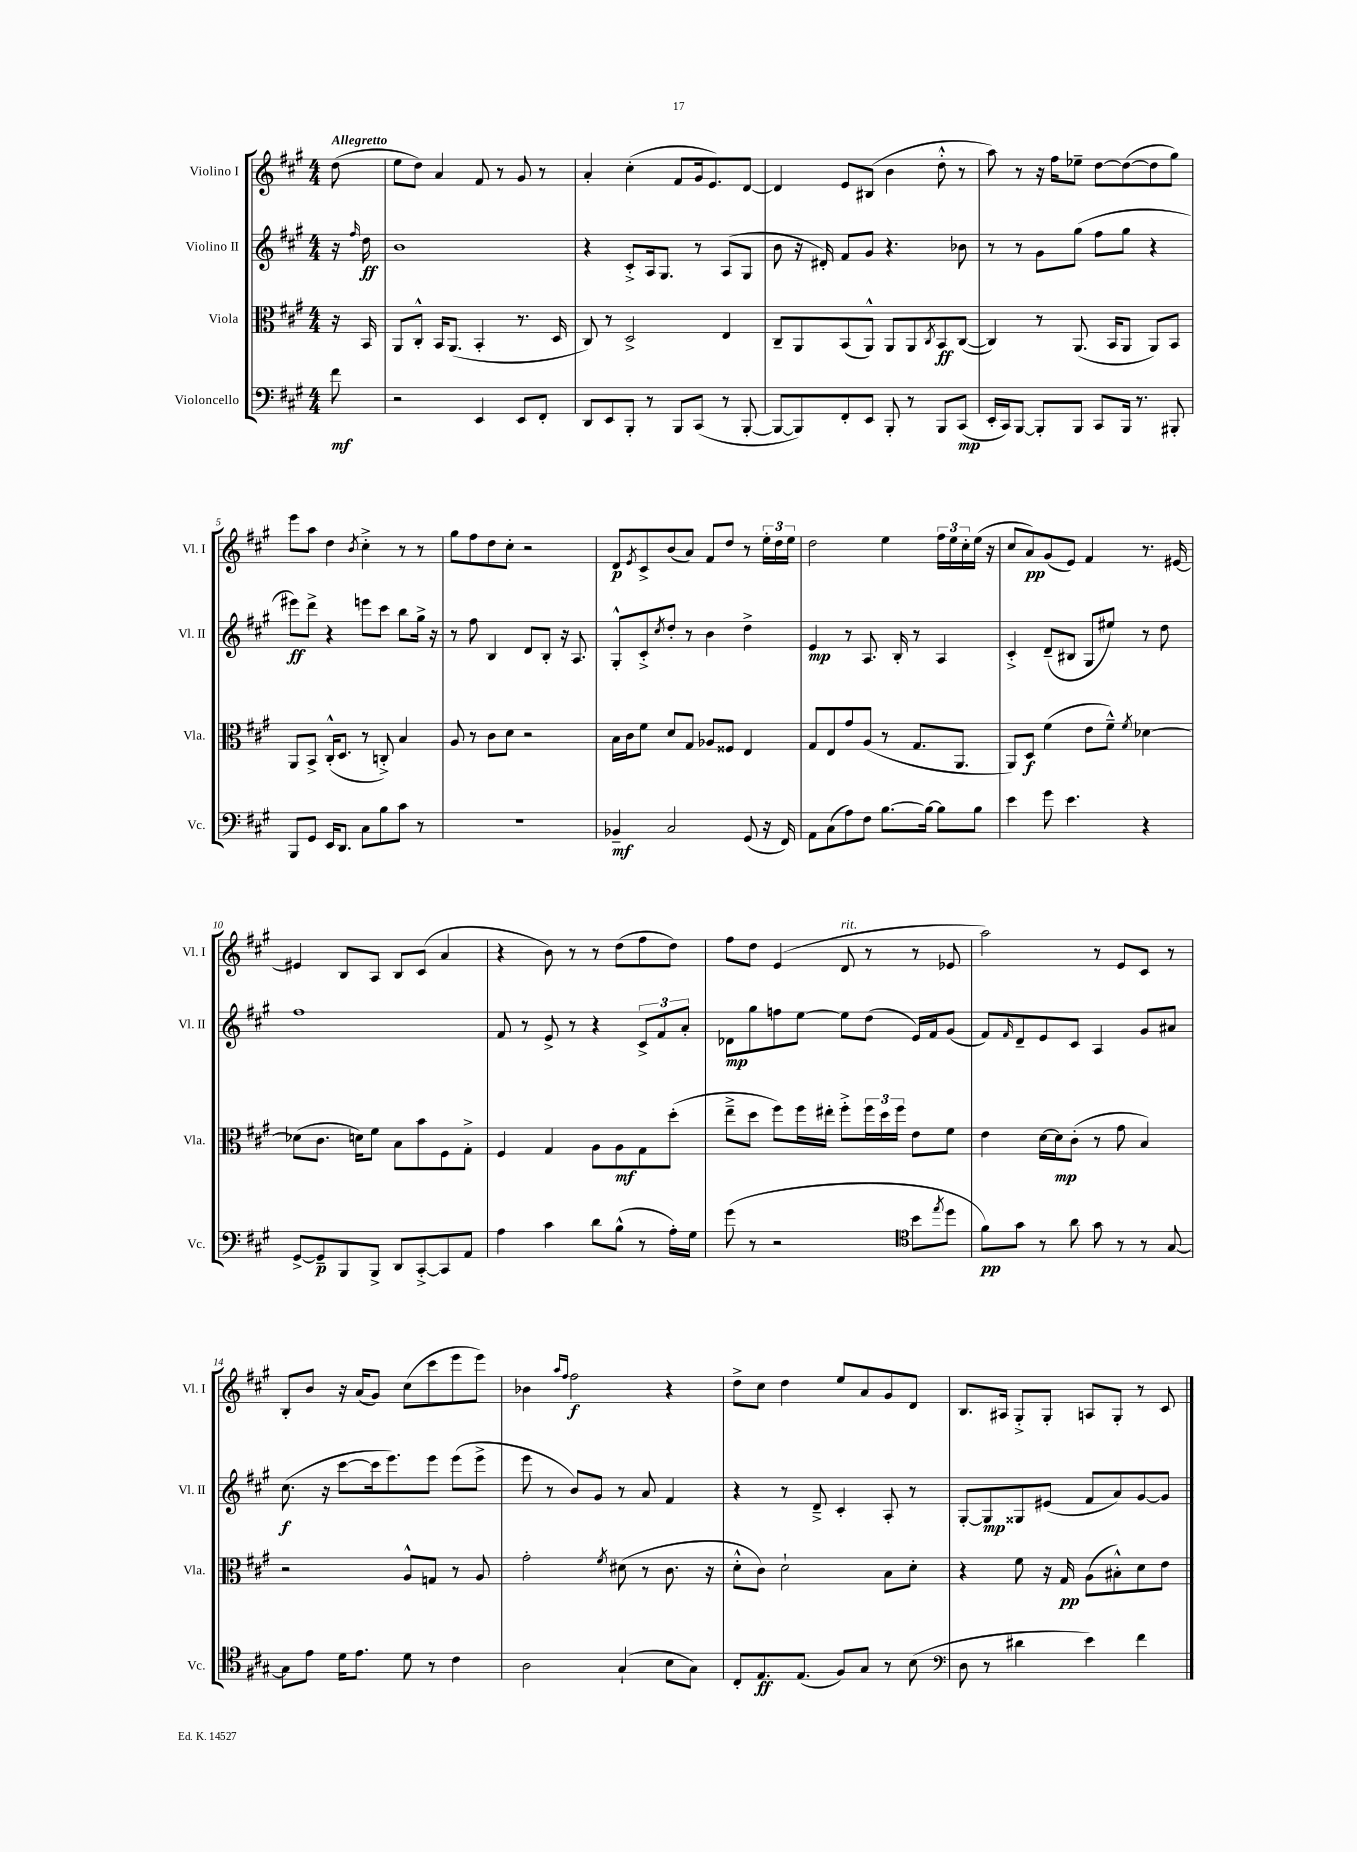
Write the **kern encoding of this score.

**kern	**dynam	**kern	**dynam	**kern	**dynam	**kern	**dynam
*part4	*part4	*part3	*part3	*part2	*part2	*part1	*part1
*staff4	*staff4	*staff3	*staff3	*staff2	*staff2	*staff1	*staff1
*I"Violoncello	*	*I"Viola	*	*I"Violino II	*	*I"Violino I	*
*I'Vc.	*	*I'Vla.	*	*I'Vl. II	*	*I'Vl. I	*
*clefF4	*	*clefC3	*	*clefG2	*	*clefG2	*
*k[f#c#g#]	*	*k[f#c#g#]	*	*k[f#c#g#]	*	*k[f#c#g#]	*
*M4/4	*	*M4/4	*	*M4/4	*	*M4/4	*
=	=	=	=	=	=	=	=
!	!	!	!	!	!	!LO:TX:a:B:t=Allegretto	!
8f#\	mf	16r	.	16r	.	(8dd\	.
.	.	.	.	16qqff#/	.	.	.
.	.	16BB/	.	16dd\	ff	.	.
=1	=1	=1	=1	=1	=1	=1	=1
2r	.	8AA/L	.	1b	.	8ee\L	.
.	.	8C#'^^/J	.	.	.	8dd\J)	.
.	.	16BB/KL	.	.	.	4a/	.
.	.	(8.AA/J	.	.	.	.	.
4EE/	.	4BB'/	.	.	.	8f#/	.
.	.	.	.	.	.	8r	.
8EE/L	.	8.r	.	.	.	8g#/	.
8FF#'/J	.	.	.	.	.	8r	.
.	.	16D/	.	.	.	.	.
=2	=2	=2	=2	=2	=2	=2	=2
8DD/L	.	8C#/)	.	4r	.	4a'/	.
8EE/	.	8r	.	.	.	.	.
8BBB'/J	.	2D^/	.	8c#'^/L	.	(4cc#'\	.
8r	.	.	.	16A/k	.	.	.
.	.	.	.	8.G#/J	.	.	.
8BBB/L	.	.	.	.	.	8f#/L	.
(8CC#/J	.	.	.	8r	.	16g#/k	.
.	.	.	.	.	.	8.e/)	.
8r	.	4E/	.	(8A/L	.	.	.
[8BBB'/	.	.	.	8G#/J	.	[8d/J	.
=3	=3	=3	=3	=3	=3	=3	=3
8BBB/L_	.	8C#~/L	.	8b\	.	4d/]	.
8BBB/])	.	8AA/	.	16r	.	.	.
.	.	.	.	16d#X'/)	.	.	.
8FF#'/	.	(8BB/	.	8f#/L	.	8e/L	.
8EE/J	.	8AA^^/J)	.	8g#/J	.	(8B#X/J	.
8BBB'/	.	8AA/L	.	4.r	.	4b\	.
8r	.	8AA/	.	.	.	.	.
.	.	8qC#/	.	.	.	.	.
8BBB/L	.	8BB/	ff	.	.	8dd'^^\	.
(8CC#/J	mp	([8C#/J	.	8b-X\	.	8r	.
=4	=4	=4	=4	=4	=4	=4	=4
16EE'/LL	.	4C#/])	.	8r	.	8aa\)	.
16CC#/J)	.	.	.	.	.	.	.
[8BBB/J	.	.	.	8r	.	8r	.
8BBB'/L]	.	8r	.	8g#\L	.	16r	.
.	.	.	.	.	.	16ff#\KL	.
8BBB/J	.	(8.AA/	.	(8gg#\J	.	8ee-X~\J	.
8CC#/L	.	.	.	8ff#\L	.	[8dd\L	.
.	.	16BB/KL	.	.	.	.	.
16BBB/Jk	.	8AA/J	.	8gg#\J	.	(8dd\_	.
8.r	.	.	.	.	.	.	.
.	.	8AA/L)	.	4r	.	8dd\]	.
8BBB#X'/	.	8BB/J	.	.	.	8gg#\J)	.
!!LO:LB:g=z
=5	=5	=5	=5	=5	=5	=5	=5
8BBB/L	.	8AA/L	.	8eee#X\L)	ff	8eee\L	.
8GG#/J	.	8BB^/J	.	8ddd^\J	.	8aa\J	.
16EE/KL	.	(16C#'^^/KL	.	4r	.	4dd\	.
8.DD/J	.	8.D/J	.	.	.	.	.
.	.	.	.	.	.	8qb/	.
8C#\L	.	8r	.	8eeen\L	.	4cc#'^\	.
8B\	.	8Cn'^/)	.	8ccc#\J	.	.	.
8c#\J	.	4B/	.	8bb\L	.	8r	.
8r	.	.	.	16gg#^\Jk	.	8r	.
.	.	.	.	16r	.	.	.
=6	=6	=6	=6	=6	=6	=6	=6
1r	.	8A/	.	8r	.	8gg#\L	.
.	.	8r	.	8ff#\	.	8ff#\	.
.	.	8c#\L	.	4B/	.	8dd\	.
.	.	8d\J	.	.	.	8cc#'\J	.
.	.	2r	.	8d/L	.	2r	.
.	.	.	.	8B'/J	.	.	.
.	.	.	.	16r	.	.	.
.	.	.	.	8.A/	.	.	.
=7	=7	=7	=7	=7	=7	=7	=7
4BB-X~/	mf	16B\LL	.	8G#'^^/L	.	8d/L	p
.	.	16c#\J	.	.	.	.	.
.	.	.	.	.	.	8qe/	.
.	.	8f#\J	.	8c#'^/	.	8c#^/	.
.	.	.	.	8qcc#/	.	.	.
2C#/	.	8d/L	.	8dd'/J	.	(8b/	.
.	.	8G#/J	.	8r	.	8a/J)	.
.	.	8A-X/L	.	4b\	.	8f#/L	.
.	.	8F##X/J	.	.	.	8dd/J	.
(8GG#/	.	4E/	.	4dd^\	.	8r	.
16r	.	.	.	.	.	24ee'\LL	.
.	.	.	.	.	.	24dd\	.
16FF#/)	.	.	.	.	.	.	.
.	.	.	.	.	.	24ee\JJ	.
=8	=8	=8	=8	=8	=8	=8	=8
8AA\L	.	8G#/L	.	4e/	mp	2dd\	.
(8C#\	.	8E/	.	.	.	.	.
8A\)	.	8g#/	.	8r	.	.	.
8F#\J	.	(8A/J	.	8.A/	.	.	.
[8.B\L	.	8r	.	.	.	4ee\	.
.	.	.	.	16B'/	.	.	.
.	.	8.G#/L	.	8r	.	.	.
16B\Jk_	.	.	.	.	.	.	.
8B\L]	.	.	.	4A/	.	24ff#\LL	.
.	.	.	.	.	.	24ee\	.
.	.	8.AA/J	.	.	.	.	.
.	.	.	.	.	.	24cc#'\	.
8B\J	.	.	.	.	.	(16ee\JJ	.
.	.	.	.	.	.	16r	.
=9	=9	=9	=9	=9	=9	=9	=9
4e\	.	8AA/L)	.	4c#'^/	.	8cc#/L	.
.	.	8D/J	f	.	.	8a/)	pp
8g#\	.	(4f#\	.	(8d~/L	.	(8g#/	.
4.e\	.	.	.	8B#X/J	.	8e/J)	.
.	.	8e\L	.	8G#/L	.	4f#/	.
.	.	8f#~^^\J)	.	8ee#X/J)	.	.	.
.	.	8qf#/	.	.	.	.	.
4r	.	[4d-X\	.	8r	.	8.r	.
.	.	.	.	8dd\	.	.	.
.	.	.	.	.	.	[16e#X/	.
!!LO:LB:g=z
=10	=10	=10	=10	=10	=10	=10	=10
[8GG#^/L	.	(8d-X\L]	.	1ff#	.	4e#X/]	.
8GG#~/]	p	8.c#\J	.	.	.	.	.
8BBB/	.	.	.	.	.	8B/L	.
.	.	16dn\KL)	.	.	.	.	.
8BBB^/J	.	8f#\J	.	.	.	8A/J	.
8DD/L	.	8B\L	.	.	.	8B/L	.
[8CC#'^/	.	8b\	.	.	.	(8c#/J	.
8CC#/]	.	8F#\	.	.	.	4a/	.
8AA/J	.	8G#'^\J	.	.	.	.	.
=11	=11	=11	=11	=11	=11	=11	=11
4A\	.	4F#/	.	8f#/	.	4r	.
.	.	.	.	8r	.	.	.
4c#\	.	4G#/	.	8e^/	.	8b\)	.
.	.	.	.	8r	.	8r	.
8d\L	.	8A\L	.	4r	.	8r	.
(8B^^\J	.	8A\	mf	.	.	(8dd\L	.
8r	.	8G#\	.	12c#^/L	.	8ff#\	.
.	.	.	.	12f#/	.	.	.
16A'\LL)	.	(8dd'\J	.	.	.	8dd\J)	.
.	.	.	.	12a'/J	.	.	.
16G#\JJ	.	.	.	.	.	.	.
=12	=12	=12	=12	=12	=12	=12	=12
(8g#\	.	8ee~^\L	.	8d-X\L	mp	8ff#\L	.
8r	.	8dd\J	.	8gg#\	.	8dd\J	.
2r	.	8ff#\L)	.	8ffn\	.	(4e/	.
.	.	16ff#\L	.	[8ee\J	.	.	.
.	.	16ee#X'\JJ	.	.	.	.	.
!	!	!	!	!	!	!LO:TX:a:i:t=rit.	!
.	.	8ff#'^\L	.	8ee\L]	.	8d/	.
.	.	24ff#\L	.	(8dd\J	.	8r	.
.	.	24dd\	.	.	.	.	.
.	.	24ff#\JJ	.	.	.	.	.
*clefC4	*	*	*	*	*	*	*
8b\L	.	8e\L	.	16e/LL)	.	8r	.
.	.	.	.	16f#/J	.	.	.
8qee/	.	.	.	.	.	.	.
8dd\J	.	8f#\J	.	(8g#/J	.	8e-X/	.
=13	=13	=13	=13	=13	=13	=13	=13
8f#\L)	pp	4e\	.	8f#/L)	.	2aa\)	.
.	.	.	.	16qqf#/	.	.	.
8g#\J	.	.	.	8d~/	.	.	.
8r	.	[16d\LL	.	8e/	.	.	.
.	.	16d\J]	mp	.	.	.	.
8a\	.	(8c#'\J	.	8c#/J	.	.	.
8g#\	.	8r	.	4A/	.	8r	.
8r	.	8g#\	.	.	.	8e/L	.
8r	.	4B/)	.	8g#/L	.	8c#/J	.
[8G#/	.	.	.	8a#X/J	.	8r	.
!!LO:LB:g=z
=14	=14	=14	=14	=14	=14	=14	=14
8G#\L]	.	2r	.	(8.cc#\	f	8B'/L	.
8e\J	.	.	.	.	.	8b/J	.
.	.	.	.	16r	.	.	.
16d\KL	.	.	.	[8ccc#\L	.	16r	.
8.e\J	.	.	.	.	.	(16a/KL	.
.	.	.	.	16ccc#\k]	.	8g#/J)	.
.	.	.	.	8.eee\)	.	.	.
8d\	.	8A^^/L	.	.	.	(8cc#\L	.
8r	.	8Gn/J	.	8eee\J	.	8ccc#\	.
4c#\	.	8r	.	(8eee\L	.	8eee\	.
.	.	8A/	.	8eee^\J	.	8eee\J)	.
=15	=15	=15	=15	=15	=15	=15	=15
2A\	.	2g#'\	.	8eee\	.	4b-X\	.
.	.	.	.	8r	.	.	.
.	.	.	.	.	.	16qqaa/LL	.
.	.	.	.	.	.	16qqff#/JJ	.
.	.	.	.	8b/L)	.	2ff#\	f
.	.	.	.	8g#/J	.	.	.
.	.	8qf#/	.	.	.	.	.
(4G#`/	.	(8d#X\	.	8r	.	.	.
.	.	8r	.	8a/	.	.	.
8B\L	.	8.c#\	.	4f#/	.	4r	.
8G#\J)	.	.	.	.	.	.	.
.	.	16r	.	.	.	.	.
=16	=16	=16	=16	=16	=16	=16	=16
8C#'/L	.	8d'^^\L	.	4r	.	8dd^\L	.
8.E/	ff	8c#\J)	.	.	.	8cc#\J	.
.	.	2d`\	.	8r	.	4dd\	.
(8.E/J	.	.	.	.	.	.	.
.	.	.	.	8d~^/	.	.	.
8F#/L)	.	.	.	4c#'/	.	8ee/L	.
8G#/J	.	.	.	.	.	8a/	.
8r	.	8B\L	.	8A'/	.	8g#/	.
(8B\	.	8d'\J	.	8r	.	8d/J	.
=17	=17	=17	=17	=17	=17	=17	=17
*clefF4	*	*	*	*	*	*	*
8D\	.	4r	.	[8G#'/L	.	8.B/L	.
8r	.	.	.	8G#/]	mp	.	.
.	.	.	.	.	.	16A#X/Jk	.
4d#X\	.	8f#\	.	8G##X/	.	8G#'^/L	.
.	.	16r	.	(8e#X/J	.	8G#'/J	.
.	.	16G#/	pp	.	.	.	.
4e\)	.	(8A\L	.	8f#/L	.	8An/L	.
.	.	8B#X'^^\)	.	8a/)	.	8G#'/J	.
4f#\	.	8d\	.	[8g#/	.	8r	.
.	.	8e\J	.	8g#/J]	.	8c#/	.
==	==	==	==	==	==	==	==
*-	*-	*-	*-	*-	*-	*-	*-
